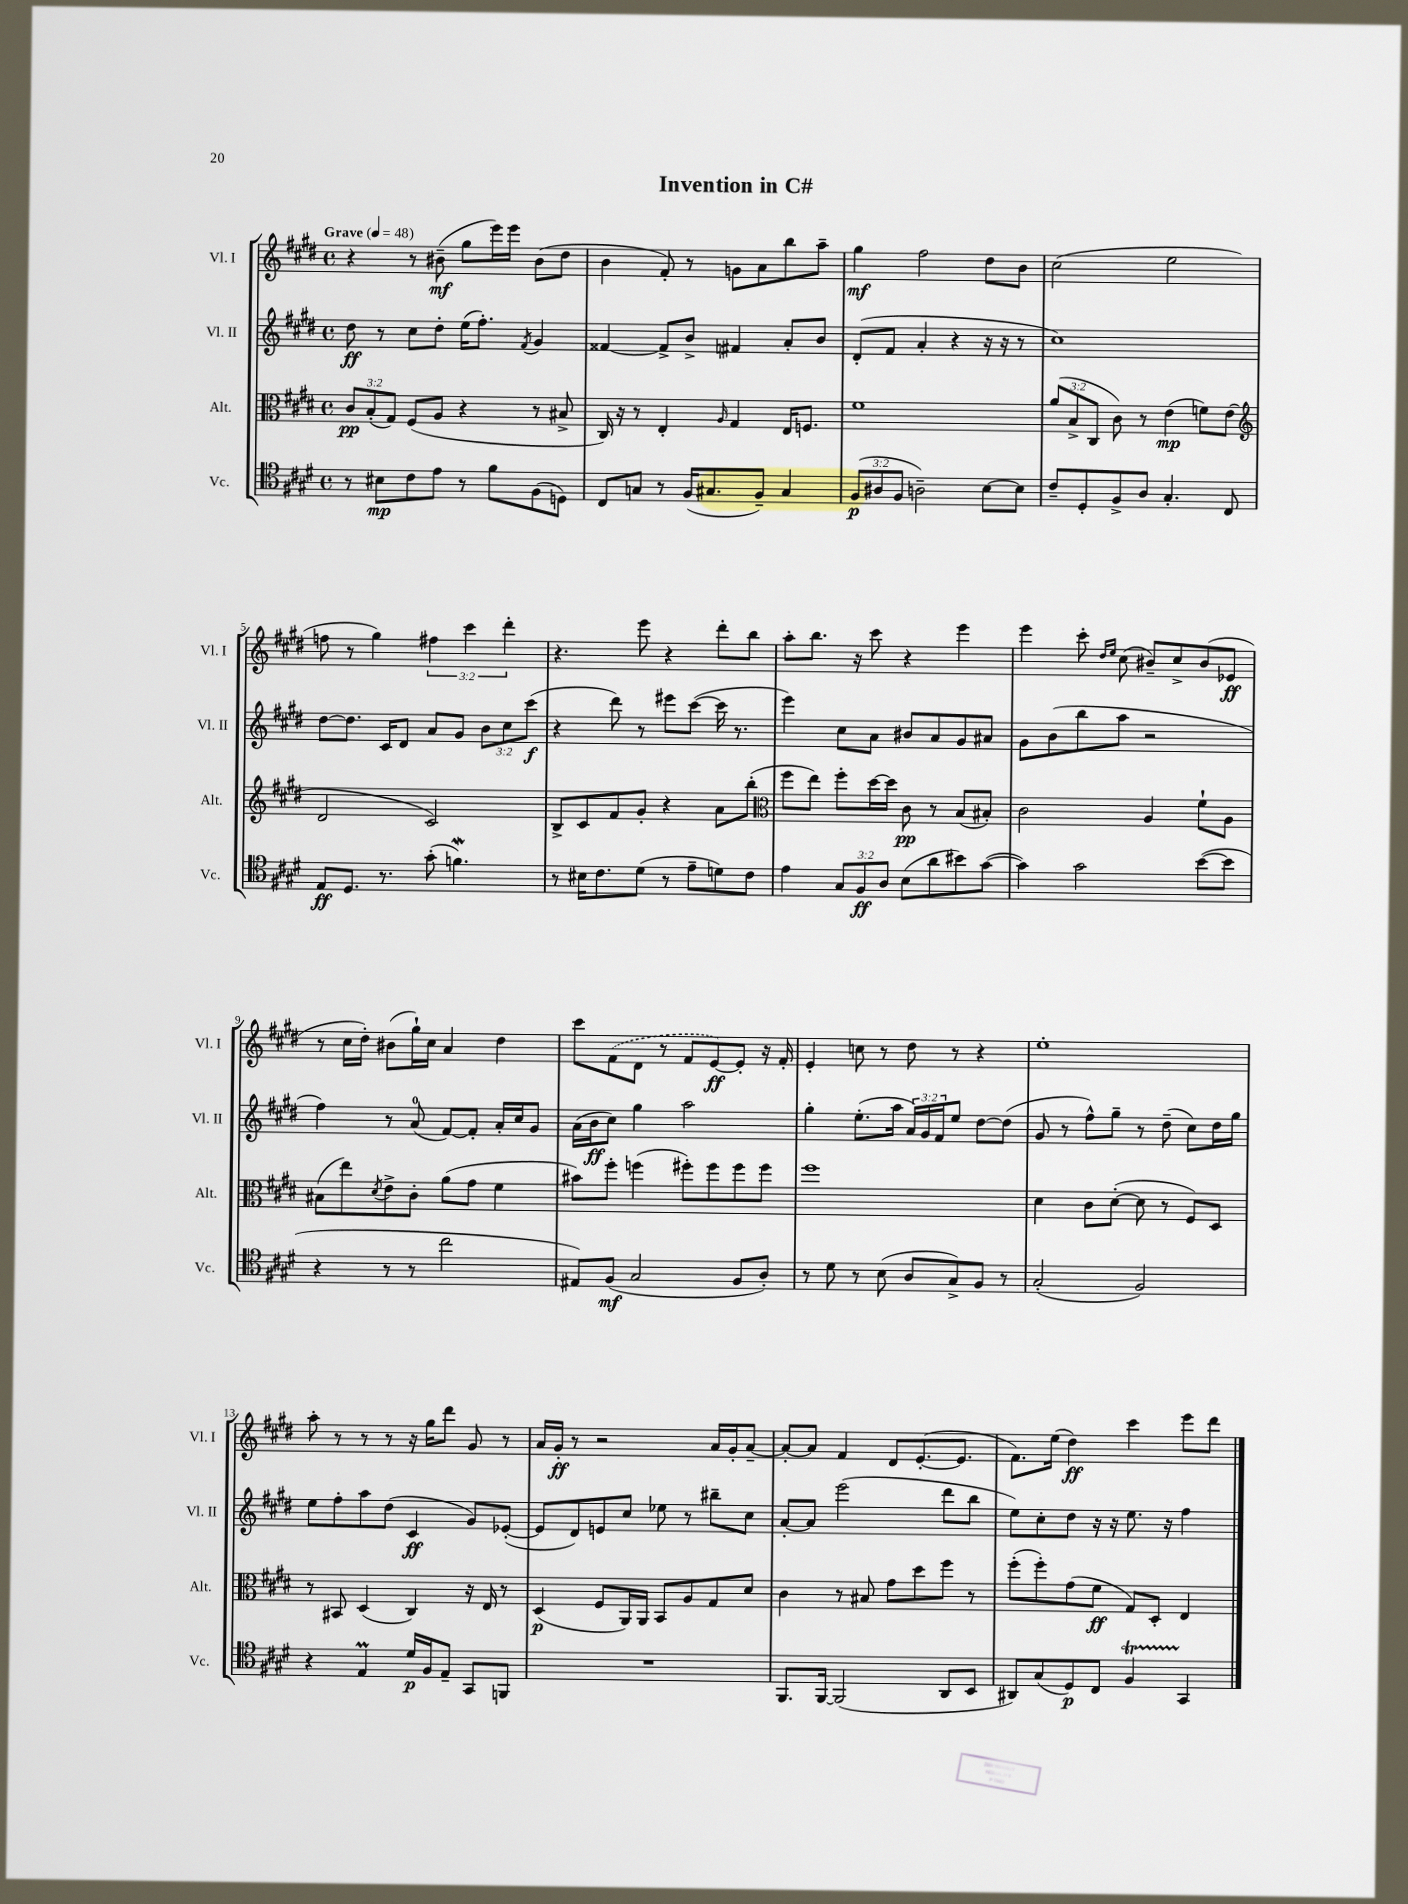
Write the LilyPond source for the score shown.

\header { title = "Invention in C#" }
<<
\new StaffGroup <<
\new Staff = "s0" \with { instrumentName = "Vl. I" shortInstrumentName = "Vl. I" } {
    \clef treble \key e \major \defaultTimeSignature \time 4/4 \override Staff.TupletNumber.text = #tuplet-number::calc-fraction-text \tempo "Grave" 4 = 48
    r4 r8 bis'8--\mf( gis''8 e'''16) e'''16 bis'8( dis''8 |
    b'4 fis'8-.) r8 g'8 a'8 b''8 a''8-- |
    gis''4\mf fis''2 dis''8 b'8 |
    cis''2( e''2 |
    f''8 r8 gis''4) \tuplet 3/2 { fis''4 cis'''4 dis'''4-. } |
    r4. e'''8 r4 dis'''8-. b''8 |
    a''8-. b''8. r16 cis'''8 r4 e'''4 |
    e'''4 cis'''8-. \grace { dis''16 e''16 } cis''8( bis'8--) cis''8-> bis'8( ees'8\ff |
    r8 cis''16 dis''16-.) bis'8( gis''16-!) cis''16 a'4 dis''4 |
    cis'''8 \once \slurDashed fis'8( dis'8 r8 fis'8 e'8~\ff) e'8-. r16 fis'16-. |
    e'4-. c''8 r8 dis''8 r8 r4 |
    e''1-. |
    a''8-. r8 r8 r8 r16 gis''16 dis'''8 gis'8 r8 |
    a'16 gis'16-.\ff r8 r2 a'16 gis'16-. a'8~-- |
    a'8~-. a'8 fis'4 dis'8 e'8.~-.( e'8. |
    fis'8.) e''16( dis''4\ff) cis'''4 e'''8 dis'''8 \bar "|." |
}
\new Staff = "s1" \with { instrumentName = "Vl. II" shortInstrumentName = "Vl. II" } {
    \clef treble \key e \major \defaultTimeSignature \time 4/4 \override Staff.TupletNumber.text = #tuplet-number::calc-fraction-text
    dis''8\ff r8 cis''8 dis''8-. e''16( fis''8.-.) \acciaccatura { fis'8 } gis'4 |
    fisis'4~ fisis'8-> b'8-> fis'4 a'8-. b'8 |
    dis'8-.( fis'8 a'4-. r4 r16 r16 r8 |
    cis''1) |
    dis''8~ dis''8. cis'16 dis'8 a'8 gis'8 \tuplet 3/2 { b'8 cis''8 cis'''8\f( } |
    r4 dis'''8) r8 eis'''8 cis'''8~( cis'''16 r8. |
    e'''4) cis''8 a'8 bis'8 a'8 gis'8 ais'8 |
    gis'8 b'8( b''8 a''8 r2 |
    fis''4) r8 a'8-0( fis'8~) fis'8-. a'16-. cis''16 gis'8 |
    a'16( b'16\ff cis''8) gis''4 a''2 |
    gis''4-. e''8.-.( a''16 \tuplet 3/2 { a'16) gis'16 fis'16 } e''8 dis''8~ dis''8( |
    gis'8 r8 fis''8-^) gis''8-- r8 dis''8--( cis''8) dis''16 gis''16 |
    e''8 fis''8-. a''8 dis''8( cis'4\ff gis'8) ees'8~-.( |
    ees'8 dis'8) e'8 cis''8 ees''8 r8 bis''8-- cis''8 |
    a'8~-. a'8 e'''2( dis'''8 b''8 |
    e''8) cis''8-. dis''8 r16 r16 e''8. r16 fis''4 \bar "|." |
}
\new Staff = "s2" \with { instrumentName = "Alt." shortInstrumentName = "Alt." } {
    \clef alto \key e \major \defaultTimeSignature \time 4/4 \override Staff.TupletNumber.text = #tuplet-number::calc-fraction-text
    \tuplet 3/2 { cis'8\pp b8-.( gis8) } fis8( a8 r4 r8 bis8-> |
    cis16) r16 r8 e4-. \grace { a16 } gis4 e16 f8. |
    fis'1 |
    \tuplet 3/2 { a'8( b8-> cis8 } cis'8) r8 e'4\mp( f'8) e'8( |
    \clef treble dis'2 cis'2) |
    b8-> cis'8 fis'8 gis'8-. r4 a'8 b''8-.( |
    \clef alto fis''8 e''8) fis''8-. dis''16~ dis''16 cis'8\pp r8 b8( bis8-.) |
    cis'2 a4 fis'8-! a8 |
    bis8( e''8) \acciaccatura { dis'8 } e'8-> cis'8-. a'8( gis'8 fis'4 |
    bis'8) fis''8-. f''4( fis''8-.) fis''8 fis''8 fis''8 |
    fis''1 |
    dis'4 cis'8 dis'8~-.( dis'8 r8 fis8) dis8 |
    r8 bis,8 dis4( cis4) r16 e16 r8 |
    dis4\p( fis8 a,16) a,16 b,8 a8 gis8 dis'8 |
    cis'4 r8 bis8 gis'8 dis''8 fis''8 r8 |
    fis''8-.( fis''8-.) gis'8( fis'8\ff gis8) dis8-. e4 \bar "|." |
}
\new Staff = "s3" \with { instrumentName = "Vc." shortInstrumentName = "Vc." } {
    \clef tenor \key e \major \defaultTimeSignature \time 4/4 \override Staff.TupletNumber.text = #tuplet-number::calc-fraction-text
    r8 bis8\mp cis'8 e'8 r8 fis'8 fis8( d8) |
    cis8 g8 r8 fis16( gis8. fis8--) gis4 |
    \tuplet 3/2 { fis8\p( ais8 fis8 } a2--) b8~ b8 |
    cis'8-- dis8-. fis8-> a8 gis4.-. cis8 |
    e8\ff dis8. r8. gis'8-.( f'4.\mordent) |
    r8 bis16 cis'8. dis'8( r8 e'8-- d'8) cis'8 |
    e'4 \tuplet 3/2 { gis8 fis8\ff a8 } b8( a'8 bis'8) gis'8~( |
    gis'4) gis'2 b'8~( b'8 |
    r4 r8 r8 cis''2 |
    eis8) fis8\mf( gis2 fis8 a8-.) |
    r8 dis'8 r8 b8( a8 gis8->) fis8 r8 |
    gis2-.( fis2) |
    r4 e4\prall dis'16\p fis16 e8-- gis,8 f,8 |
    R1 |
    fis,8. fis,16~ fis,2( a,8 b,8 |
    ais,8) gis8( dis8\p) cis8 fis4\startTrillSpan gis,4\stopTrillSpan \bar "|." |
}
>>
>>
